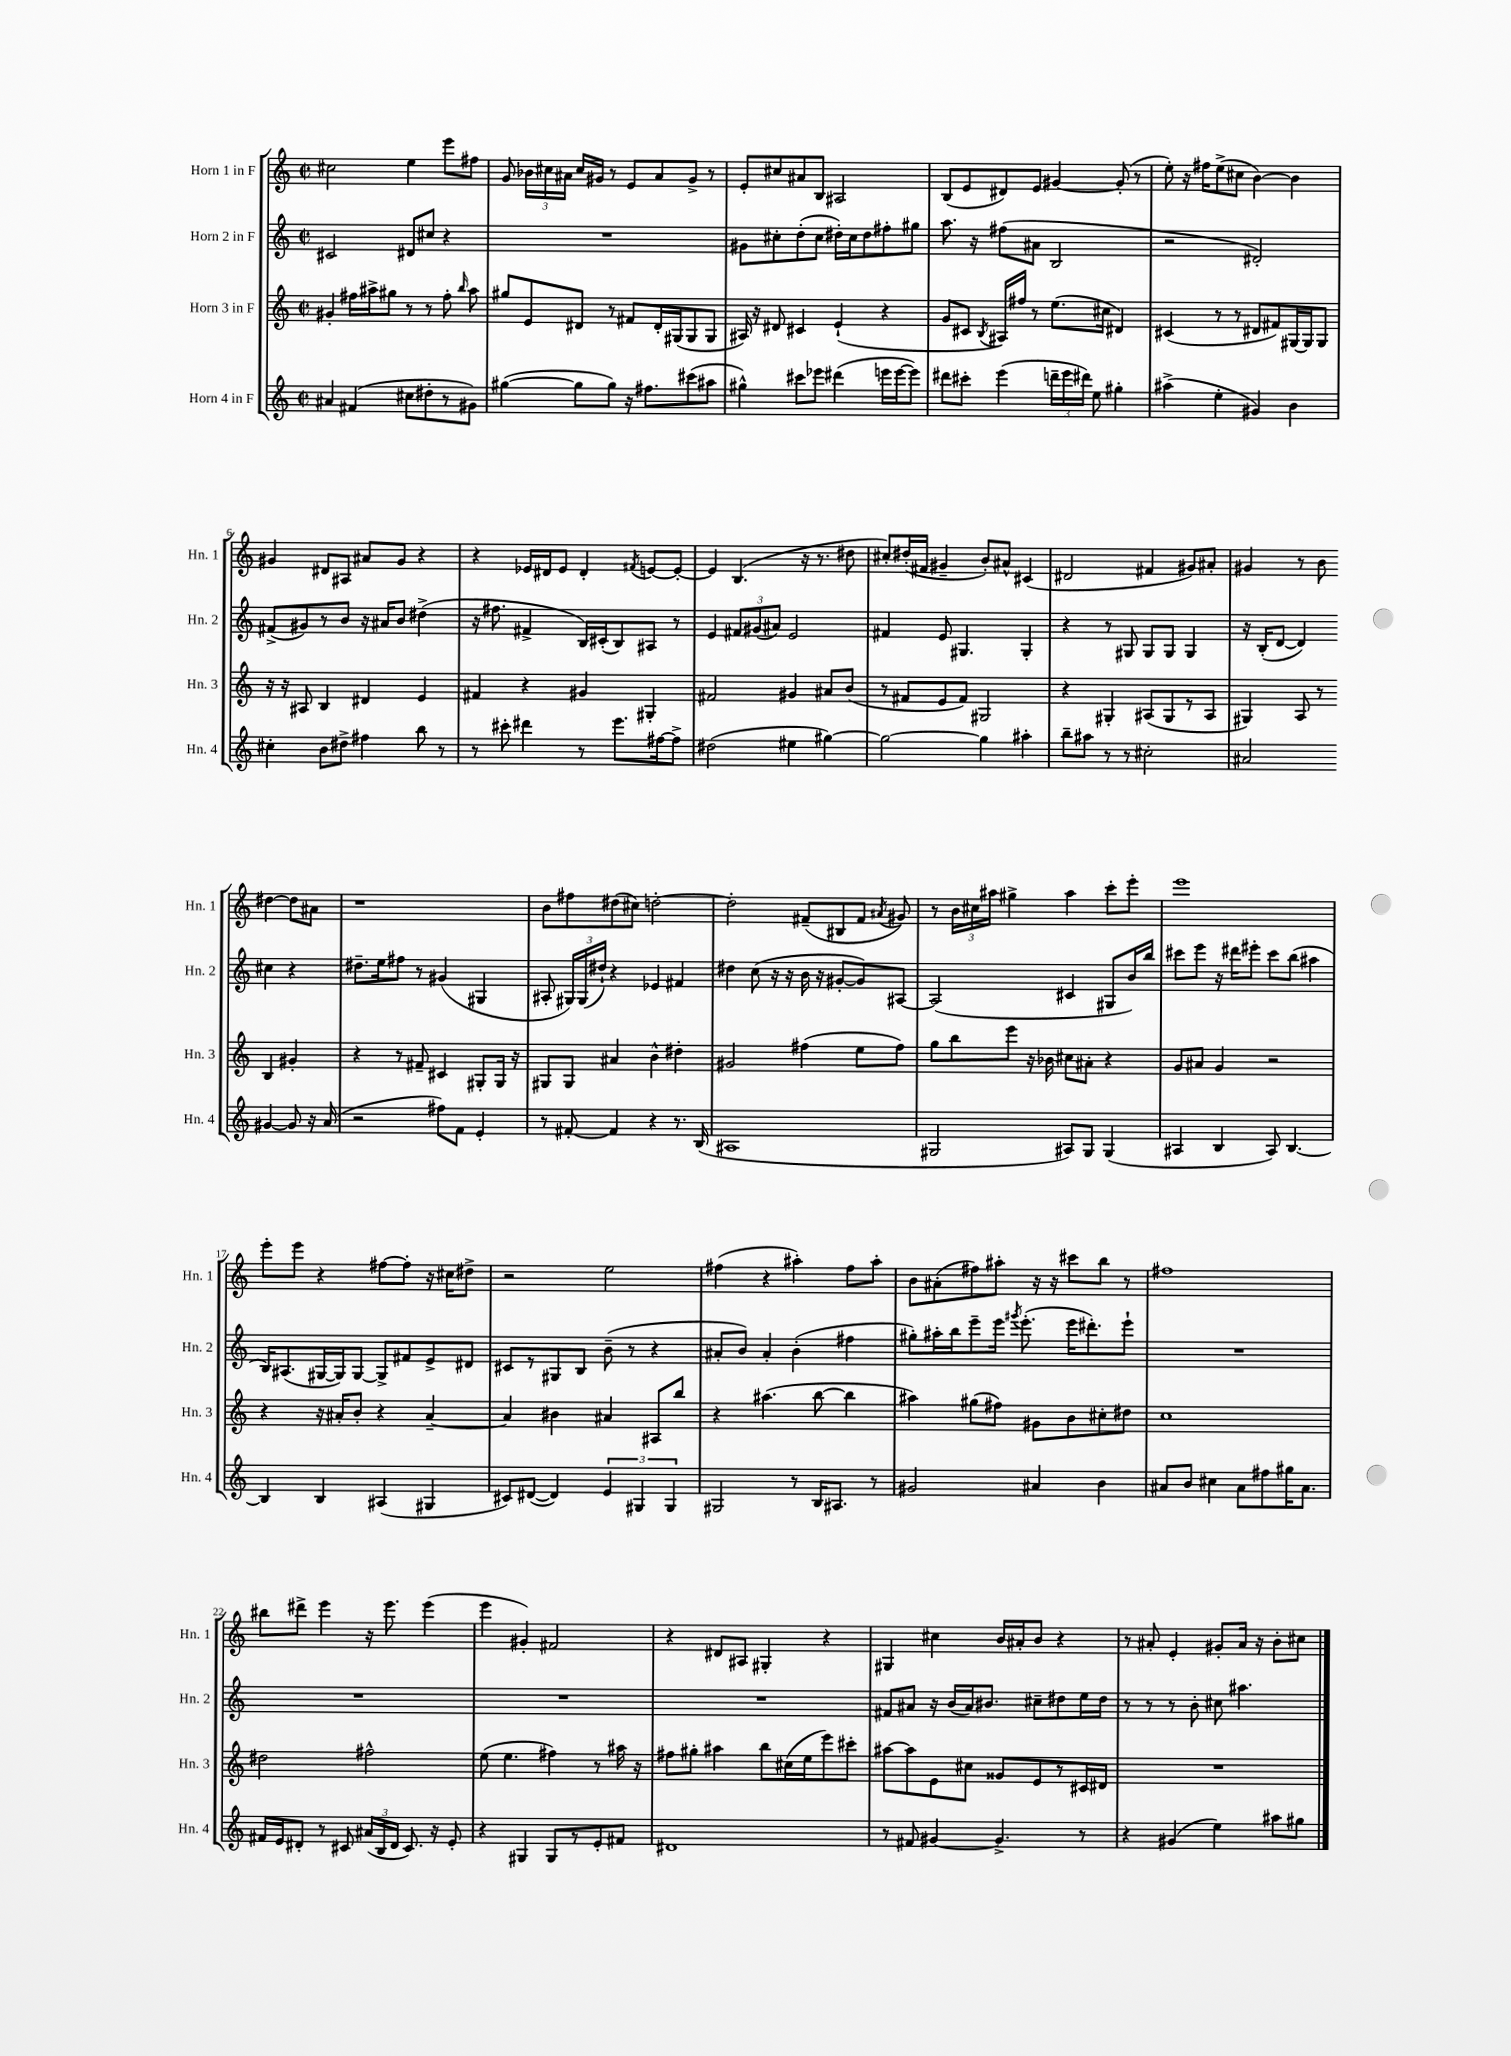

**kern	**kern	**kern	**kern
*part4	*part3	*part2	*part1
*staff4	*staff3	*staff2	*staff1
*I"Horn 4 in F	*I"Horn 3 in F	*I"Horn 2 in F	*I"Horn 1 in F
*I'Hn. 4	*I'Hn. 3	*I'Hn. 2	*I'Hn. 1
*clefG2	*clefG2	*clefG2	*clefG2
*k[]	*k[]	*k[]	*k[]
*M2/2	*M2/2	*M2/2	*M2/2
*met(c|)	*met(c|)	*met(c|)	*met(c|)
=1	=1	=1	=1
4a#X/	4g#X'/	2c#X/	2cc#X\
(4f#X/	16ff#X\LL	.	.
.	16aa#X^\J	.	.
.	8gg#X\J	.	.
8cc#X\L	8r	8d#X/L	4ee\
8dd#X'\	8r	8cc#X/J	.
8r	8ff#'\	4r	8eee\L
.	16qqbb/	.	.
8g#X\J)	8aa#\	.	8ff#X\J
=2	=2	=2	=2
([4gg#X\	8gg#X/L	1r	8g/
.	8e/	.	24b-X\LL
.	.	.	24cc#X\
.	.	.	24a#X\JJ
8gg#\L]	8d#X/J	.	16cc#/LL
.	.	.	16g#X/JJ
8gg#\J)	8r	.	8r
16r	8f#X/L	.	8e/L
8.ff#X\L	.	.	.
.	16d#'/L	.	8a#/
.	(16G#X/J	.	.
(8ccc#X\	8G#/	.	8g#^/J
8aa#X\J	8G#/J	.	8r
=3	=3	=3	=3
4gg#X^^\)	16A#X/)	8g#X\L	8e'/L
.	16r	.	.
.	8d#X/	8cc#X'\	8cc#X/
8ccc#X\L	4c#X/	(8dd'\	8a#X/
8eee-X\J	.	8cc#\J	8B/J
(4ddd#X\	(4e`/	16dd#X'\LL)	2A#X/
.	.	16cc#\J	.
.	.	8dd#\	.
16eeen\LL	4r	8ff#X'\	.
[16eee\J	.	.	.
8eee\J])	.	8gg#X\J	.
=4	=4	=4	=4
8ddd#X\L	8g/L	8.aa\	(8B/L
8ccc#X'\J	8c#X/J	.	8e/
.	.	16r	.
.	8qB/	.	.
(4eee\	16A#X/LL)	(8ff#X\L	8d#X/)
.	16ff#X/JJ	.	.
.	8r	8a#X\J	8e/J
24dddn~\LL	(8.ee\L	2B/	[4g#X/
24eee\	.	.	.
24ddd#X\JJ)	.	.	.
8ee\	.	.	.
.	16cc#X\Jk	.	.
4gg#X'\	4d#X/)	.	(8g#'/]
.	.	.	8r
=5	=5	=5	=5
(4aa#X^\	(4c#X/	2r	8ee'\)
.	.	.	16r
.	.	.	16ff#X\KL
4ee'\	8r	.	(8ee^\
.	8r	.	8cc#X\J
4g#X/)	8d#X/L	2d#X'/)	[4b\)
.	8f#X/)	.	.
4b\	[16G#X/L	.	4b\]
.	16G#/J]	.	.
.	8G#/J	.	.
!!LO:LB:g=z
=6	=6	=6	=6
4cc#X'\	16r	(8f#X^/L	4g#X/
.	16r	.	.
.	8A#X/	8g#X/)	.
8b\L	4B/	8r	8d#X/L
8dd#X^\J	.	8b/J	8A#X/J
4ff#X\	4d#X/	16r	8a#X/L
.	.	16a#X/KL	.
.	.	8b/J	8g#/J
8bb\	4e/	(4dd#X^\	4r
8r	.	.	.
=7	=7	=7	=7
8r	4f#X/	16r	4r
.	.	8.ff#X\	.
8ccc#X'\	.	.	.
4ddd#X\	4r	4f#X^/	16e-X/LL
.	.	.	16d#X/J
.	.	.	8e-/J
8r	4g#X/	16B/LL)	4d#'/
.	.	(16c#X'/J	.
8.eee\L	.	8B/)	.
.	.	.	8qf#X/
.	4G#X'/	8A#X/J	[8en/L
[16ff#X\k	.	.	.
8ff#^\J]	.	8r	8e'/J_
=8	=8	=8	=8
(2dd#X\	2f#X/	4e/	4e/]
.	.	12f#X/L	(4.B/
.	.	(12g#X/	.
.	.	12a#X/J)	.
4ee#X\	4g#X/	2e/	.
.	.	.	16r
.	.	.	8.r
[4gg#X\)	8a#X/L	.	.
.	(8b/J	.	8dd#X\
=9	=9	=9	=9
2gg#\_	8r	4f#X/	8cc#X'/L)
.	8f#X/L	.	(16dd#X'/L
.	.	.	16f#X/JJ
.	8e/	8e/	4g#X~/
.	8f#/J)	4.G#X/	.
4gg#\]	2G#X/	.	8b'/L)
.	.	.	8a#X^^/J
4aa#X'\	.	4G#'/	(4c#X/
=10	=10	=10	=10
8bb~\L	4r	4r	2d#X/
8aa#X\J	.	.	.
8r	4G#X'/	8r	.
8r	.	8G#X/	.
2cc#X'\	(8A#X/L	8G#/L	4f#X/
.	8G#/	8G#/J	.
.	8r	4G#/	8g#X/L)
.	8A#/J	.	8a#X'/J
=11	=11	=11	=11
2a#X/	4G#X/)	16r	4g#X/
.	.	(16B'/KL	.
.	.	[8d/J	.
.	8A/	4d/])	8r
.	8r	.	8b\
[4g#X/	4B/	4cc#X\	[4dd#X\
8g#/]	4g#X'/	4r	8dd#\L]
16r	.	.	8a#X\J
(16a#/	.	.	.
!!LO:LB:g=z
=12	=12	=12	=12
2r	4r	8.dd#X~\L	1r
.	.	16ee\k	.
.	8r	8ff#X\J	.
.	8f#X~/	8r	.
8ff#X\L)	4c#X/	(4g#X/	.
8f\J	.	.	.
4e'/	8G#X'/L	4G#X/	.
.	16G#/Jk	.	.
.	16r	.	.
=13	=13	=13	=13
8r	8G#X/L	8A#X'/	8b\L
[8f#X'/	8G#/J	24G#X/LL)	8ff#X\
.	.	(24G#/	.
.	.	24dd#X`/JJ)	.
4f#/]	4a#X/	4r	(8dd#X\
.	.	.	8cc#X\J)
4r	4b^^\	4e-X/	[2ddn'\
8.r	4dd#X'\	4f#X/	.
(16B/	.	.	.
=14	=14	=14	=14
1A#X	2g#X/	4dd#X\	2dd'\]
.	.	(8cc\	.
.	.	16r	.
.	.	16r	.
.	(4ff#X\	16b\	(8f#X~/L
.	.	16r	.
.	.	[8g#X'/L	8B#X/
.	8ee\L	8g#/])	8f#/J
.	.	.	8qa#X/
.	8ff#\J)	[8A#X/J	8g#X/)
=15	=15	=15	=15
2G#X/	8gg\L	(2A#/]	8r
.	8bb\	.	24b\LL
.	.	.	24cc#X\
.	.	.	24aa#X\JJ
.	8eee\J	.	4gg#X^\
.	16r	.	.
.	16b-X\	.	.
8A#X/L)	8cc#X\L	4c#X/	4aa#\
8G#/J	8a#X'\J	.	.
(4G#/	4r	8G#X/L	8ccc'\L
.	.	16b/L)	8eee'\J
.	.	16bb/JJ	.
=16	=16	=16	=16
4A#X/	8g/L	8ccc#X\L	1eee
.	8a#X/J	8eee\J	.
4B/	4g/	16r	.
.	.	16ddd#X\KL	.
.	.	8eee#X'\J	.
8A#/)	2r	8ccc#\L	.
[4.B/	.	(8bb\J	.
.	.	4aa#X\	.
!!LO:LB:g=z
=17	=17	=17	=17
4B/]	4r	16B/KL)	8eee'\L
.	.	(8.A#X/	.
.	.	.	8eee\J
4B/	16r	[16G#X/L	4r
.	16a#X'/KL	16G#/J])	.
.	8b'/J	[8G#/J	.
(4A#X/	4r	8G#^/L]	[8ff#X\L
.	.	8f#X/	8ff#'\J]
4G#X/	[4a#~/	8e^/	16r
.	.	.	16cc#X\KL
.	.	8d#X/J	8dd#X^\J
=18	=18	=18	=18
8c#X/L)	4a#/]	8c#X/L	2r
([8d#X/J	.	8r	.
4d#/])	4b#X\	8G#X/	.
.	.	8B/J	.
6e/	4a#X/	(8b~\	2ee\
.	.	8r	.
6G#X/	.	.	.
.	8A#X/L	4r	.
6G#/	.	.	.
.	8bb/J	.	.
=19	=19	=19	=19
2G#X/	4r	8a#X'/L	(4ff#X\
.	.	8b/J)	.
.	(4.aa#X\	4a#'/	4r
8r	.	(4b'\	4aa#X'\)
16B/KL	[8bb\	.	.
8.A#X/J	.	.	.
.	4bb\]	4ff#X\	8ff#\L
8r	.	.	8aa#'\J
=20	=20	=20	=20
2g#X/	4aa#X\)	8gg#X'\L)	8b\L
.	.	16aa#X'\L	(8a#X'\
.	.	16bb\J	.
.	(8gg#X\L	8eee~\	8ff#X\)
.	8ff#X\J)	16eee\Jk	8aa#X'\J
.	.	8qggg#X/	.
.	.	(8.eee'\	.
4a#X/	8g#X\L	.	16r
.	.	.	16r
.	8b\	16eee\KL	8ccc#X\L
.	.	8.ddd#X'\)	.
4b\	8cc#X'\	.	8bb\J
.	8dd#X\J	8eee`\J	8r
=21	=21	=21	=21
8a#X/L	1cc	1r	1ff#X
8b/J	.	.	.
4cc#X\	.	.	.
8a#\L	.	.	.
8ff#X\	.	.	.
16gg#X\K	.	.	.
8.a#\J	.	.	.
!!LO:LB:g=z
=22	=22	=22	=22
16f#X/LL	2dd#X\	1r	8bb#X\L
16e/J	.	.	.
8d#X'/J	.	.	8ddd#X^\J
8r	.	.	4eee\
8c#X/	.	.	.
(24a#X/LL	2ff#X^^\	.	16r
24B/	.	.	.
.	.	.	8.eee\
24d#/JJ	.	.	.
8.c#/)	.	.	.
.	.	.	(4eee\
16r	.	.	.
8e'/	.	.	.
=23	=23	=23	=23
4r	(8ee\	1r	4eee\
.	4.ee\	.	.
4G#X/	.	.	4g#X'/)
8G#/L	4ff#X\)	.	2f#X/
8r	.	.	.
8e'/	8r	.	.
8f#X/J	16aa#X\	.	.
.	16r	.	.
=24	=24	=24	=24
1d#X	8ff#X\L	1r	4r
.	8gg#X'\J	.	.
.	4aa#X\	.	8d#X/L
.	.	.	8A#X/J
.	8bb\L	.	4G#X'/
.	(16cc#X\L	.	.
.	16ee\J	.	.
.	8eee\)	.	4r
.	8ccc#X'\J	.	.
=25	=25	=25	=25
8r	[8aa#X\L	8f#X/L	4G#X/
8f#X/	8aa#\]	8a#X/J	.
[4g#X/	8e\	16r	4cc#X\
.	.	(16b/LL	.
.	8cc#X\J	16a#/J)	.
.	.	8.b#X/J	.
4.g#^/]	8g##X/L	.	16b/LL
.	.	.	16a#X'/J
.	8e/	8cc#X~\L	8b/J
.	8r	8dd#X\	4r
8r	16c#X/L	16ee\L	.
.	16d#X/JJ	16dd#\JJ	.
=26	=26	=26	=26
4r	1r	8r	8r
.	.	8r	8a#X'/
(4g#X/	.	8r	4e'/
.	.	8b'\	.
4ee\)	.	8cc#X\	8g#X'/L
.	.	4.aa#X\	16a#/Jk
.	.	.	16r
8aa#X\L	.	.	8b'\L
8gg#X\J	.	.	8cc#X\J
==	==	==	==
*-	*-	*-	*-
